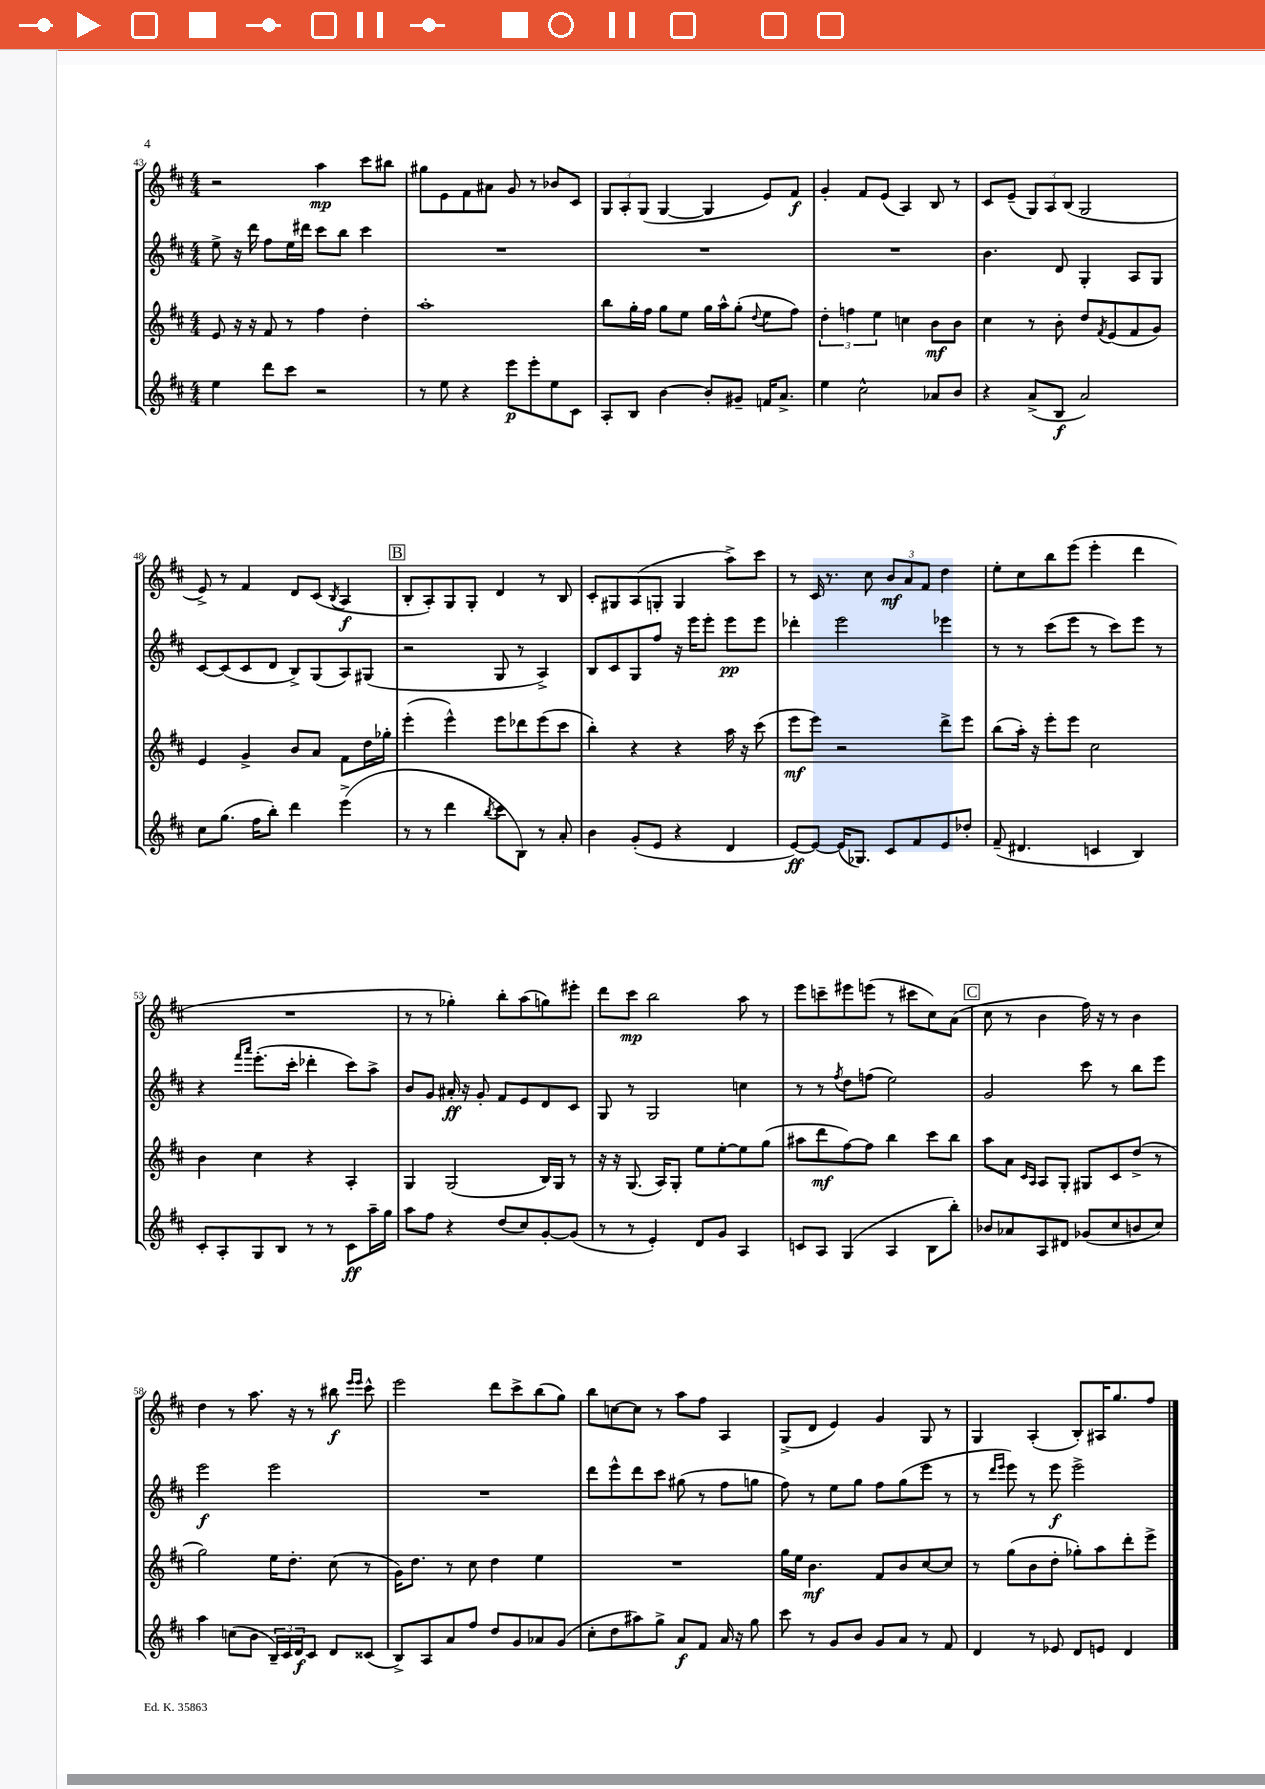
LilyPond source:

<<
\new StaffGroup <<
\new Staff = "s0" {
    \clef treble \key d \major \numericTimeSignature \time 4/4
    r2 a''4\mp cis'''8 bis''8 |
    gis''8 e'8 fis'8 ais'8 g'8 r8 bes'8 cis'8 |
    \tuplet 3/2 { g8 a8-. g8( } g4~ g4 e'8) fis'8\f |
    g'4-. fis'8 e'8( a4) b8 r8 |
    cis'8 e'8--( \tuplet 3/2 { g8) a8 b8( } g2 |
    e'8->) r8 fis'4 d'8 cis'8( \acciaccatura { b8 } a4\f |
    \mark \markup { \box "B" } b8-. a8-.) g8 g8-. d'4 r8 b8 |
    cis'8-. gis8 a8( g8-. g4 a''8->) cis'''8 |
    r8 cis'16 r8. cis''8 \tuplet 3/2 { b'8\mf a'8 fis'8 } d''4 |
    e''8-. cis''8 b''8 e'''8( e'''4-. d'''4 |
    R1 |
    r8 r8 ges''4-.) b''8-. a''8( g''8) eis'''8-. |
    d'''8 cis'''8\mp b''2 a''8 r8 |
    e'''8 c'''8-- eis'''8 e'''8( r8 cis'''8 cis''8) a'8( |
    \mark \markup { \box "C" } cis''8 r8 b'4 fis''16) r16 r8 b'4 |
    d''4 r8 a''8. r16 r8 bis''8\f \grace { e'''16 e'''16 } cis'''8-^ |
    e'''2 d'''8 cis'''8-> b''8( g''8) |
    b''8 c''8~ c''8 r8 a''8 fis''8 a4 |
    g8->( d'8 e'4) g'4 g8 r8 |
    g4 a4-.( b8-.) ais16 g''8. fis''8 \bar "|." |
}
\new Staff = "s1" {
    \clef treble \key d \major \numericTimeSignature \time 4/4
    e''8-> r16 d'''16 fis''8 e''16 dis'''16 cis'''8 b''8 cis'''4 |
    R1 |
    R1 |
    R1 |
    b'4. d'8 g4-. a8 g8 |
    cis'8~ cis'8( cis'8 d'8 b8->) g8( a8) gis8( |
    \mark \markup { \box "B" } r2 g8 r8 a4->) |
    b8 cis'8 g8 fis''8 r16 e'''16 e'''8-. e'''8\pp e'''8 |
    des'''4-. e'''2 ees'''4 |
    r8 r8 cis'''8( e'''8 r8 cis'''8) e'''8 r8 |
    r4 \grace { fis'''16 a'''16 } e'''8.-.( cis'''16-. des'''4-. cis'''8) a''8-> |
    b'8 g'8 ais'16-.\ff r16 g'8-. fis'8 e'8 d'8 cis'8 |
    g8 r8 g2 c''4 |
    r8 r8 \acciaccatura { fis''8 } d''8 f''8( e''2) |
    \mark \markup { \box "C" } g'2 cis'''8 r8 b''8 e'''8 |
    e'''2\f e'''2 |
    R1 |
    d'''8 e'''8-^ d'''8 cis'''8 gis''8( r8 fis''8 g''8 |
    fis''8) r8 e''8 g''8 fis''8 g''8( e'''8 r8 |
    r8 \grace { d'''16 e'''16 } e'''8) r8 e'''8\f e'''2-> \bar "|." |
}
\new Staff = "s2" {
    \clef treble \key d \major \numericTimeSignature \time 4/4
    e'8 r16 r16 fis'8 r8 fis''4 d''4-. |
    a''1-. |
    b''8 g''16-. fis''16 g''8 e''8 g''16 a''16-^ g''8-.( \appoggiatura { d''8 } e''8 fis''8) |
    \tuplet 3/2 { d''4-. f''4 e''4 } c''4 b'8\mf b'8 |
    cis''4 r8 b'8-. d''8 \acciaccatura { fis'8 } e'8( fis'8 g'8) |
    e'4 g'4-> b'8 a'8 fis'8 d''16 ges''16-. |
    \mark \markup { \box "B" } e'''4-.( e'''4-^) e'''8 des'''8 e'''8( cis'''8 |
    b''4-.) r4 r4 a''16 r16 cis'''8( |
    e'''8\mf e'''8) r2 d'''8-> e'''8 |
    b''8( a''16-.) r16 e'''8-. e'''8 cis''2 |
    b'4 cis''4 r4 a4-. |
    g4 g2( b16) g16 r8 |
    r16 r16 g8.( a16) g8-. e''8 e''8~-. e''8 g''8( |
    ais''8 d'''8\mf fis''8~) fis''8 b''4 cis'''8 b''8 |
    \mark \markup { \box "C" } a''8 a'8 \grace { cis'16 a16 } a8 g8-. gis8 cis'8 d''8->( r8 |
    g''2) e''16 d''8.-. cis''8( r8 |
    g'16) d''8. r8 cis''8 d''4 e''4 |
    R1 |
    g''16 e''16 b'4.\mf fis'8 b'8 cis''8~ cis''8 |
    r8 g''8( b'8 d''8-. ges''8-.) a''8 d'''8-. e'''8-> \bar "|." |
}
\new Staff = "s3" {
    \clef treble \key d \major \numericTimeSignature \time 4/4
    e''4 d'''8 cis'''8 r2 |
    r8 e''8 r4 e'''8\p e'''8-. e''8 cis'8 |
    a8-. b8 b'4~ b'8-. gis'8-- f'16 a'8.-> |
    e''4 cis''2-^ aes'8 b'8 |
    r4 a'8->( b8\f a'2) |
    cis''8 g''8.( fis''16 b''8-.) d'''4 e'''4->( |
    \mark \markup { \box "B" } r8 r8 d'''4 \acciaccatura { b''8 } cis'''8 b8) r8 a'8-. |
    b'4 g'8-.( e'8 r4 d'4 |
    e'8~\ff) e'8~ e'16( ges8.) cis'8 fis'8 e'8 des''8-. |
    fis'8--( dis'4. c'4 b4) |
    cis'8-. a8-. g8 b8 r8 r8 cis'8\ff a''16-- g''16 |
    a''8 fis''8 r4 d''8( cis''8) g'8~-. g'8( |
    r8 r8 e'4-.) d'8 g'8 a4 |
    c'8 a8 g4( a4 b8 b''8-.) |
    \mark \markup { \box "C" } bes'8 aes'8 a8 dis'8 ges'8( cis''8 b'8 cis''8) |
    a''4 c''8( b'8 \tuplet 3/2 { b16--) cis'16 d'16\f } cis'8 d'8 cisis'8( |
    b8->) a8 a'8 fis''8 d''8 g'8 aes'8 g'8( |
    cis''8-. d''8 ais''8) g''8-> a'8\f fis'8 a'16 r16 g''8 |
    cis'''8 r8 g'8 b'8 g'8 a'8 r8 fis'8 |
    d'4 r8 ees'8 d'8 e'8 d'4 \bar "|." |
}
>>
>>
\layout { \context { \Score currentBarNumber = #43 } }
